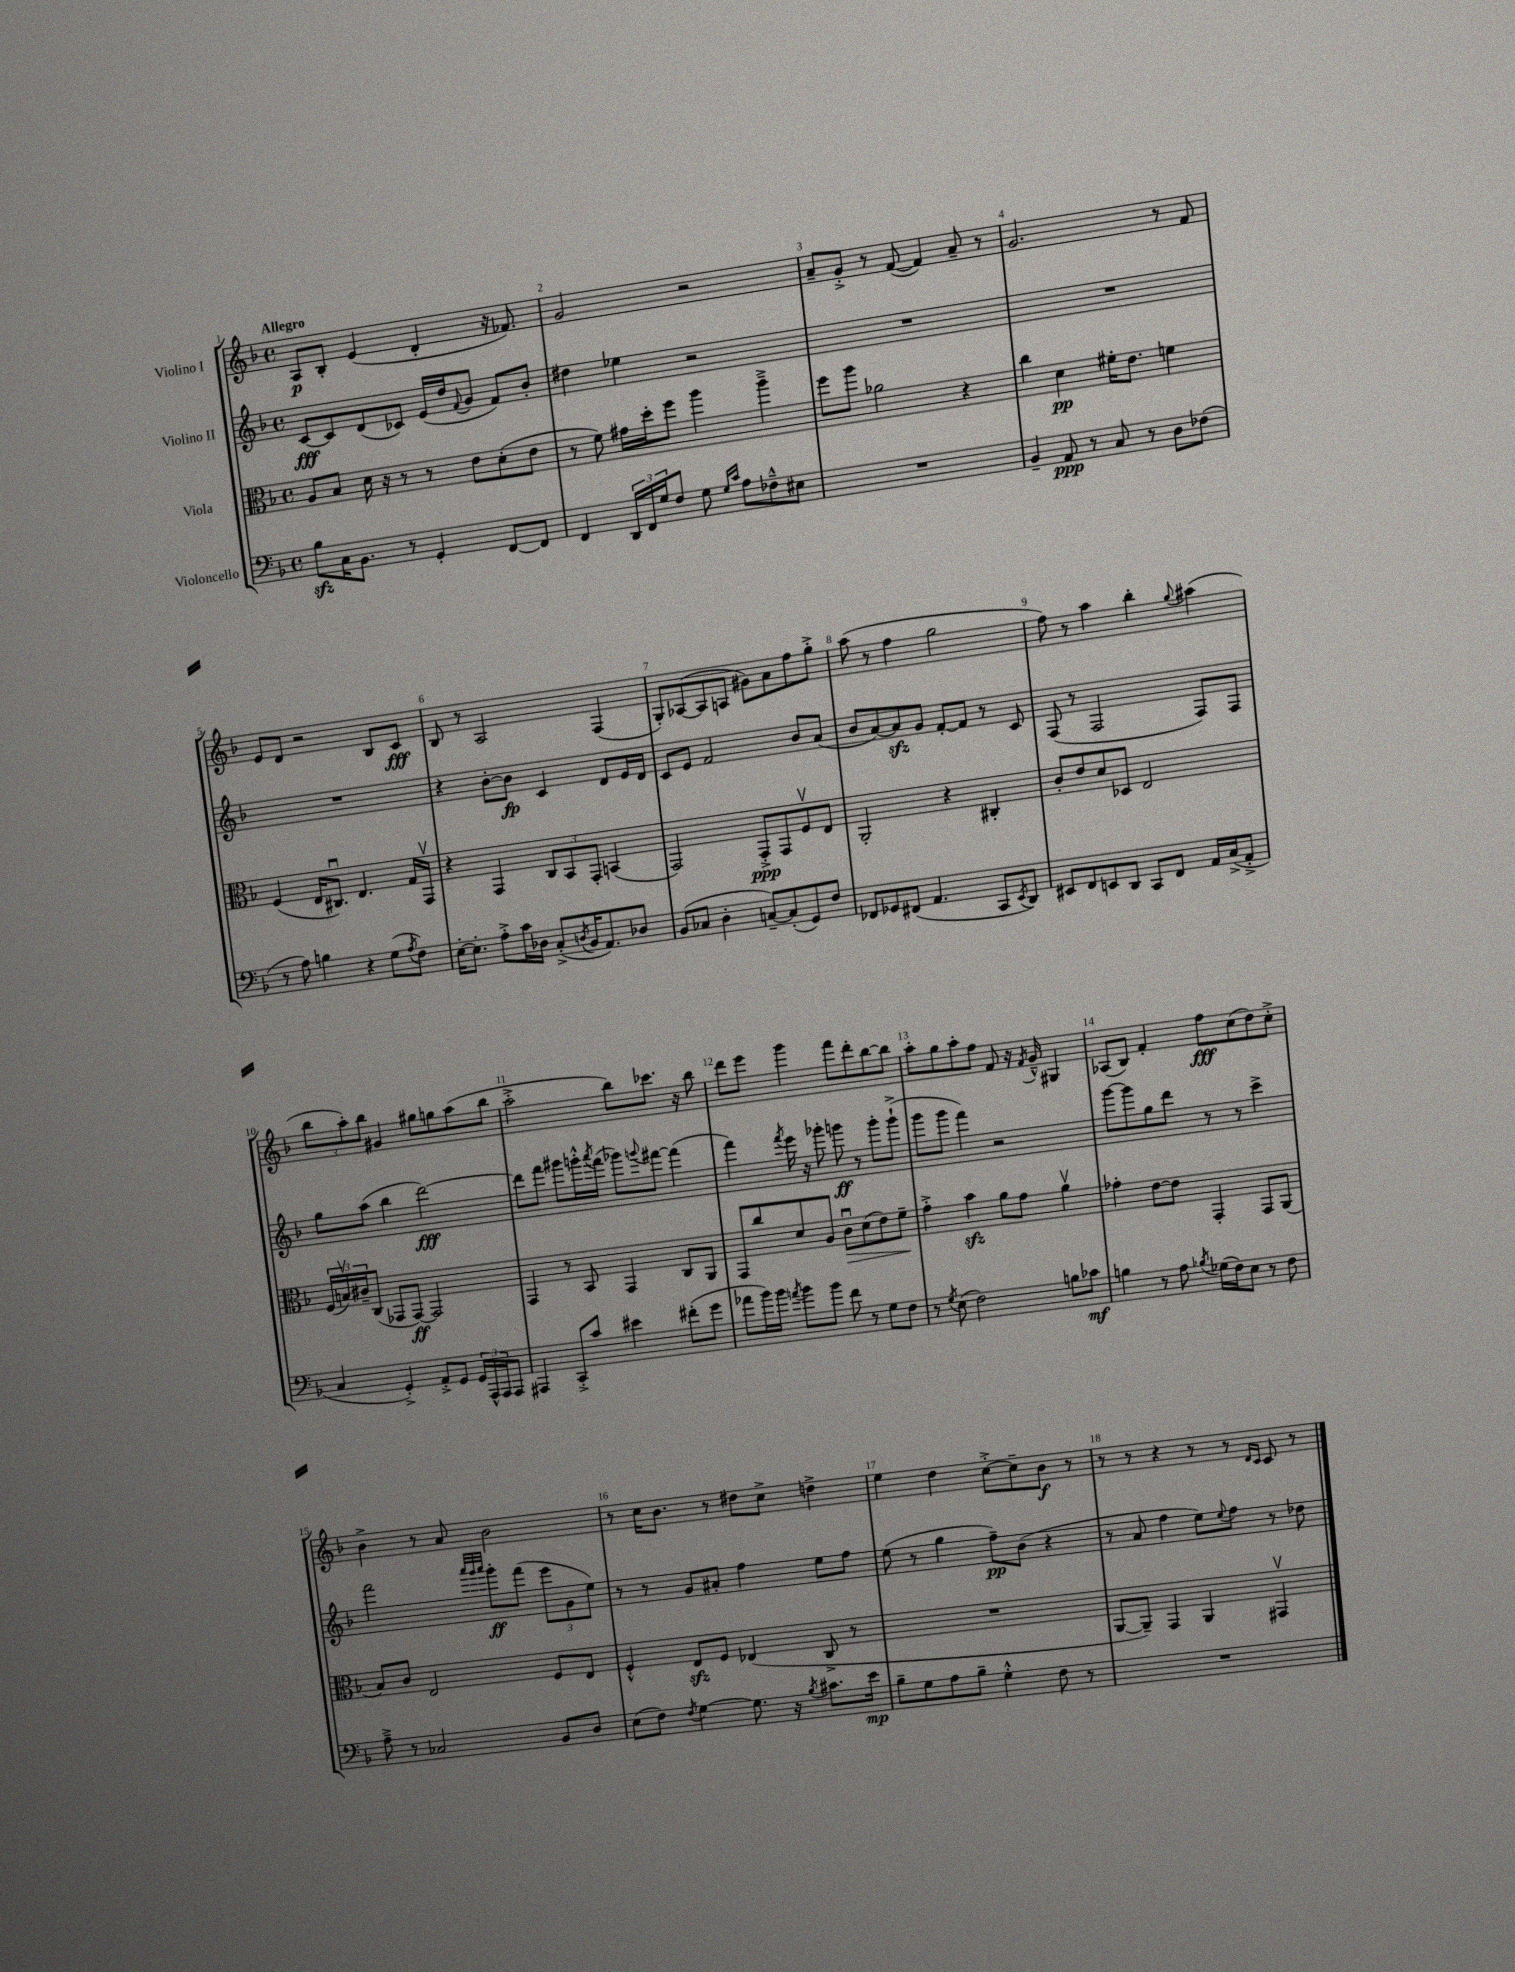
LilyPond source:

<<
\new StaffGroup <<
\new Staff = "s0" \with { instrumentName = "Violino I" } {
    \clef treble \key f \major \defaultTimeSignature \time 4/4 \tempo "Allegro"
    a8\p bes8-. e'4( d'4-. r16 fes'8.) |
    g'2 r2 |
    a'8-- g'8-.-> r8 f'8~( f'4) a'8-- r8 |
    g'2. r8 f'8 |
    e'8 d'8 r2 bes8 c'8\fff |
    bes8 r8 a2 f4( |
    g8-.) aes8~( aes8 a8 gis'8) a'8 f''8 g''8-.-> |
    a''8( r8 f''4 g''2 |
    f''8) r8 a''4 bes''4-. \appoggiatura { g''8 } ais''4( |
    \tuplet 3/2 { bes''8 a''8-.) bes''8 } gis'4 gis''8 g''8 a''8( bes''8 |
    a''2-.-> bes''8) ces'''8. r16 bes''8 |
    d'''8 e'''8 g'''4 f'''8 d'''8-. bes''8~ bes''8 |
    a''8-. g''8 a''8-. f''8 f'8 r16 \acciaccatura { f'8 } g'16---^ gis4 |
    aes8( bes8) f'4-. f''8\fff c''8( d''8) c''8-.-> |
    bes'4-> r8 a'8 bes'2 |
    r8 c''16 bes'8. r8 dis''8 c''8-> d''4-> |
    e''4 d''4 c''8~-.-> c''8-- bes'8\f r8 |
    r8 r8 r4 r8 r8 \grace { d'16 c'16 } c'8 r8 \bar "|." |
}
\new Staff = "s1" \with { instrumentName = "Violino II" } {
    \clef treble \key f \major \defaultTimeSignature \time 4/4
    c'8~\fff c'8 d'8( ces'8) e'16( d''16 \appoggiatura { f'8 } g'8 f'8) bes'8-. |
    dis''4 ees''4 r2 |
    R1 |
    R1 |
    R1 |
    r4 bes'8~-. bes'8\fp c'4 d'8 e'16 d'16 |
    c'8 e'8 f'2 bes'8 a'8( |
    bes'8 a'8~) a'8\sfz g'8 f'8~-. f'8 r8 c'8 |
    f8( r8 f2 f8) f8 |
    g''8 a''8( bes''4 d'''2~\fff) |
    d'''8 f'''8 gis'''8 g'''16-.-^ \acciaccatura { a'''8 } f'''16( ges'''8) \appoggiatura { g'''8 } fis'''8~ fis'''4( |
    f'''4) \acciaccatura { f'''8 } e'''16 r16 ges'''8-. g'''8\ff r8 g'''8-. g'''8-!->( |
    g'''8 g'''8 f'''4) r2 |
    g'''8~ g'''8 g''8 d'''8 r8 r8 c'''4-> |
    f'''2 \grace { a'''32 g'''32 a'''32 } g'''8-.\ff f'''8( \tuplet 3/2 { e'''8 g'8 e''8) } |
    r8 r8 g'8 ais'8-. f''4 e''8 f''8 |
    e''8( r8 g''4 f''8--\pp) bes'8( r4 |
    r8 a'8 f''4 e''8) \appoggiatura { e''8 } f''8 r8 des''8 \bar "|." |
}
\new Staff = "s2" \with { instrumentName = "Viola" } {
    \clef alto \key f \major \defaultTimeSignature \time 4/4
    a8 bes8 d'16 r16 r8 r8 e'8 d'8-.( e'8 |
    r8 f'8) gis'16 d''16-. f''8 a''4 a''4---> |
    f''8 a''8 aes'2 r4 |
    c''4 d'4\pp fis'16-. e'8. f'4 |
    f4( e16 cis8.\downbow) e4. g16 g,16\upbow |
    r4 g,4 \tuplet 3/2 { c8 bes,8 g,8-. } b,4( |
    g,2) g,8-.->\ppp g,8 f8\upbow e8 |
    a,2-. r4 cis4-. |
    c'8-. e'8 d'8 des8 e2 |
    \tuplet 3/2 { f16( b16\upbow) cis'16-- } c8( ges,8 ges,8~\ff) ges,2 |
    g,4 r8 bes,8 g,4 c8 a,8 |
    g,8 c''8 d'8 a8 c'8\downbow\> d'8( e'8) f'8--\! |
    g'4-.-> bes'4\sfz a'8 g'8 a'4\upbow |
    ges'4-. e'8~ e'8 g,4-. g,8 a,8( |
    bes8) c'8 e2 f8 e8 |
    f4-.-^ e8\sfz f8 ees4( c8-> r8 |
    R1 |
    a,8~ a,8--) g,4 a,4 gis,4\upbow \bar "|." |
}
\new Staff = "s3" \with { instrumentName = "Violoncello" } {
    \clef bass \key f \major \defaultTimeSignature \time 4/4
    bes8\sfz c16 bes,8. r8 g,4-. f,8~ f,8 |
    f,4 \tuplet 3/2 { d,16 f,16 g16 } f8 g8 \grace { g16 c'16 } a8 fes8---^ eis8 |
    R1 |
    bes,4-- a,8\ppp r8 c8 r8 d8 fes8( |
    r8 a8) b4 r4 g8( \acciaccatura { a8 } f8) |
    e16~-. e8.-. a8-.-> c'16 des16 c8-.->( \acciaccatura { d8 } bes,16 a,8.) des8 |
    bes,8( ces8 d4-. c8~--) c8-.( g,8) f8 |
    fes,8 ges,8 fis,8( a,4. c,8 \acciaccatura { e,8 } d,8) |
    eis,8 f,8 e,8 d,8 c,8 f,8 a,16 c16->( a,8-.-> |
    c4 g,4-.->) a,8-.-> g,8 \tuplet 3/2 { g,16 a,,16-^ a,,16 } a,,8 |
    ais,,4 c,8-.-> c'8 eis'4 fis'8-.( g'8 |
    aes'8 bes'16) bes'16 \acciaccatura { a'8 } bes'8 bes'8 f'8 r8 g8 f8 |
    r8 \acciaccatura { g8 } e8( f2) b8 ces'8\mf |
    b4 r8 a8 \acciaccatura { bes8 } ges16( f16) e8 r8 f8 |
    a8---> r8 ces2 bes,8 d8 |
    e8( f8) \acciaccatura { f8 } g4~ g8. r16 \acciaccatura { bes8 } cis'8. e'16\mp |
    bes8-- g8 a8 bes8-- g4-.-^ f8 r8 |
    R1 \bar "|." |
}
>>
>>
\layout { \context { \Score \override BarNumber.break-visibility = ##(#f #t #t) barNumberVisibility = #all-bar-numbers-visible } }
